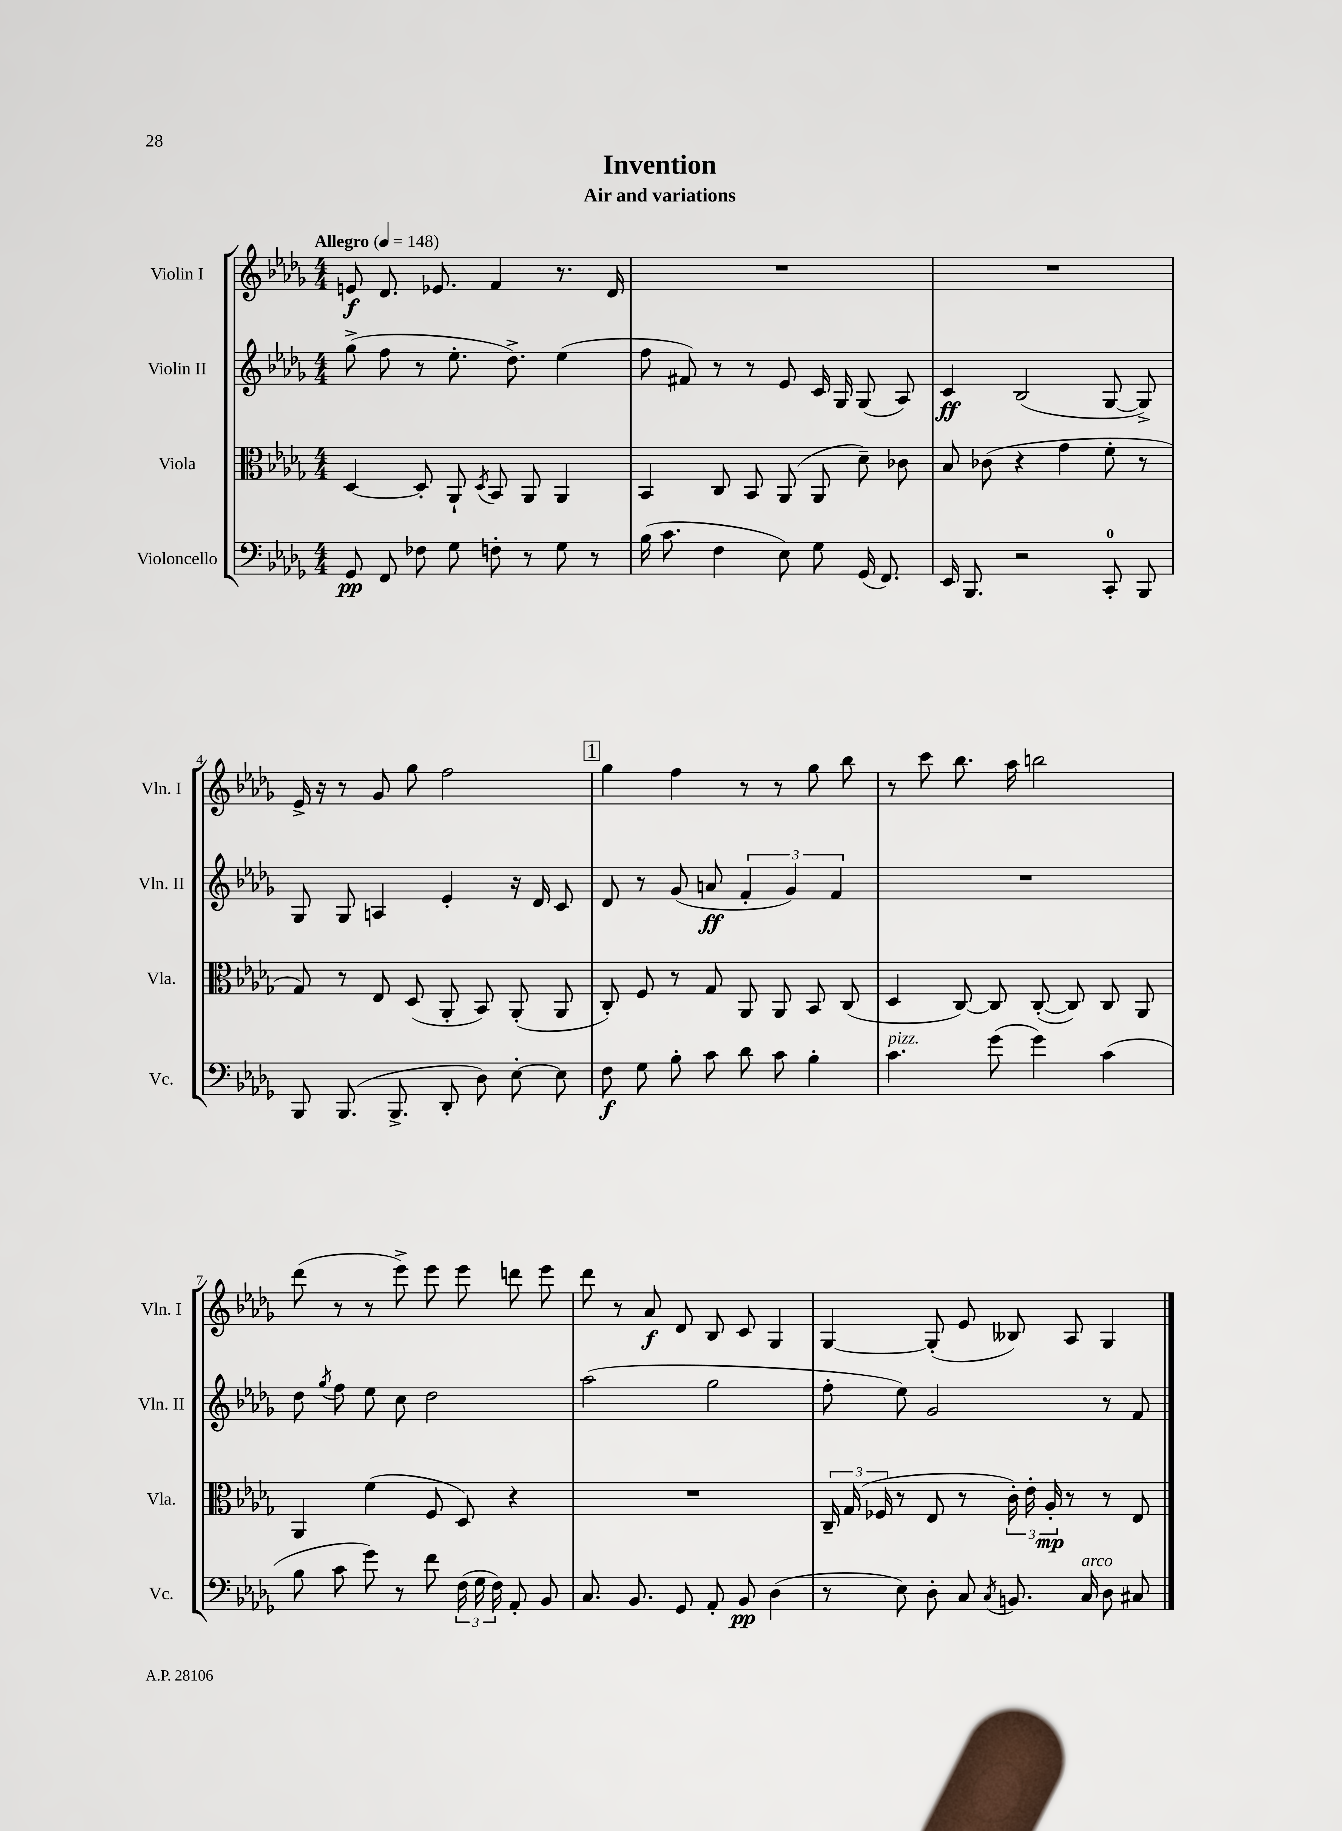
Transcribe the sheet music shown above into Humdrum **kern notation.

**kern	**dynam	**kern	**dynam	**kern	**dynam	**kern	**dynam
*part4	*part4	*part3	*part3	*part2	*part2	*part1	*part1
*staff4	*staff4	*staff3	*staff3	*staff2	*staff2	*staff1	*staff1
*I"Violoncello	*	*I"Viola	*	*I"Violin II	*	*I"Violin I	*
*I'Vc.	*	*I'Vla.	*	*I'Vln. II	*	*I'Vln. I	*
*clefF4	*	*clefC3	*	*clefG2	*	*clefG2	*
*k[b-e-a-d-g-]	*	*k[b-e-a-d-g-]	*	*k[b-e-a-d-g-]	*	*k[b-e-a-d-g-]	*
*M4/4	*	*M4/4	*	*M4/4	*	*M4/4	*
*MM148	*	*MM148	*	*MM148	*	*MM148	*
=1	=1	=1	=1	=1	=1	=1	=1
!	!	!	!	!	!	!LO:TX:a:B:t=Allegro	!
8GG-/	pp	[4D-/	.	(8gg-^\	.	8en/	f
8FF/	.	.	.	8ff\	.	8.d-/	.
8F-X\	.	8D-'/]	.	8r	.	.	.
.	.	.	.	.	.	8.e-X/	.
8G-\	.	8AA-`/	.	8.ee-'\	.	.	.
.	.	8qD-/	.	.	.	.	.
8Fn'\	.	8BB-/	.	.	.	4f/	.
.	.	.	.	8.dd-^\)	.	.	.
8r	.	8AA-/	.	.	.	.	.
8G-\	.	4AA-/	.	(4ee-\	.	8.r	.
8r	.	.	.	.	.	.	.
.	.	.	.	.	.	16d-/	.
=2	=2	=2	=2	=2	=2	=2	=2
(16B-\	.	4BB-/	.	8ff\	.	1r	.
8.c\	.	.	.	.	.	.	.
.	.	.	.	8f#X/)	.	.	.
4F\	.	8C/	.	8r	.	.	.
.	.	8BB-/	.	8r	.	.	.
8E-\)	.	(8AA-/	.	8e-/	.	.	.
8G-\	.	8AA-/	.	16c/	.	.	.
.	.	.	.	16G-/	.	.	.
(16GG-/	.	8d-~\)	.	(8G-/	.	.	.
8.FF/)	.	.	.	.	.	.	.
.	.	8c-X\	.	8A-/)	.	.	.
=3	=3	=3	=3	=3	=3	=3	=3
16EE-/	.	8B-/	.	4c/	ff	1r	.
8.BBB-/	.	.	.	.	.	.	.
.	.	(8c-X\	.	.	.	.	.
2r	.	4r	.	(2B-/	.	.	.
.	.	4g-\	.	.	.	.	.
8CC'/	.	8f'\	.	[8G-/	.	.	.
8BBB-/	.	8r	.	8G-^/])	.	.	.
!!LO:LB:g=z
=4	=4	=4	=4	=4	=4	=4	=4
8BBB-/	.	8G-/)	.	8G-/	.	16e-^/	.
.	.	.	.	.	.	16r	.
(8.BBB-/	.	8r	.	8G-/	.	8r	.
.	.	8E-/	.	4An/	.	8g-/	.
8.BBB-^/	.	.	.	.	.	.	.
.	.	(8D-/	.	.	.	8gg-\	.
8DD-'/	.	8AA-'/	.	4e-'/	.	2ff\	.
8D-\)	.	8BB-/)	.	.	.	.	.
[8E-'\	.	(8AA-'/	.	16r	.	.	.
.	.	.	.	16d-/	.	.	.
8E-\]	.	8AA-/	.	8c/	.	.	.
!!LO:REH:place=s1:t=1
=5	=5	=5	=5	=5	=5	=5	=5
8F\	f	8C'/)	.	8d-/	.	4gg-\	.
8G-\	.	8F/	.	8r	.	.	.
8B-'\	.	8r	.	(8g-/	.	4ff\	.
8c\	.	8G-/	.	8an/	ff	.	.
8d-\	.	8AA-/	.	6f'/	.	8r	.
8c\	.	8AA-/	.	.	.	8r	.
.	.	.	.	6g-/)	.	.	.
4B-'\	.	8BB-/	.	.	.	8gg-\	.
.	.	.	.	6f/	.	.	.
.	.	(8C/	.	.	.	8bb-\	.
=6	=6	=6	=6	=6	=6	=6	=6
!LO:TX:a:i:t=pizz.	!	!	!	!	!	!	!
4.c\	.	4D-/	.	1r	.	8r	.
.	.	.	.	.	.	8ccc\	.
.	.	[8C/)	.	.	.	8.bb-\	.
(8g-\	.	8C/]	.	.	.	.	.
.	.	.	.	.	.	16aa-\	.
4g-\)	.	([8C'/	.	.	.	2bbn\	.
.	.	8C/])	.	.	.	.	.
(4c\	.	8C/	.	.	.	.	.
.	.	8AA-/	.	.	.	.	.
!!LO:LB:g=z
=7	=7	=7	=7	=7	=7	=7	=7
8B-\	.	4AA-/	.	8dd-\	.	(8ddd-\	.
.	.	.	.	8qgg-/	.	.	.
8c\	.	.	.	8ff\	.	8r	.
8g-\)	.	(4f\	.	8ee-\	.	8r	.
8r	.	.	.	8cc\	.	8eee-^\)	.
8f\	.	8F/	.	2dd-\	.	8eee-\	.
(24F\	.	8D-/)	.	.	.	8eee-\	.
24G-\	.	.	.	.	.	.	.
24F\)	.	.	.	.	.	.	.
8AA-'/	.	4r	.	.	.	8dddn\	.
8BB-/	.	.	.	.	.	8eee-\	.
=8	=8	=8	=8	=8	=8	=8	=8
8.C/	.	1r	.	(2aa-\	.	8ddd-\	.
.	.	.	.	.	.	8r	.
8.BB-/	.	.	.	.	.	.	.
.	.	.	.	.	.	8a-/	f
8GG-/	.	.	.	.	.	8d-/	.
8AA-'/	.	.	.	2gg-\	.	8B-/	.
8BB-/	pp	.	.	.	.	8c/	.
(4D-\	.	.	.	.	.	4G-/	.
=9	=9	=9	=9	=9	=9	=9	=9
8r	.	24C~/	.	8ff'\	.	[4G-/	.
.	.	(24G-/	.	.	.	.	.
.	.	24F-X/	.	.	.	.	.
8E-\)	.	8r	.	8ee-\)	.	.	.
8D-'\	.	8E-/	.	2g-/	.	(8G-'/]	.
8C/	.	8r	.	.	.	8e-/	.
8qC/	.	.	.	.	.	.	.
8.BBn/	.	24c'\)	.	.	.	8B--X/)	.
.	.	24e-'\	.	.	.	.	.
.	.	24A-'/	mp	.	.	.	.
.	.	8r	.	.	.	8A-/	.
!LO:TX:a:i:t=arco	!	!	!	!	!	!	!
16C/	.	.	.	.	.	.	.
8D-\	.	8r	.	8r	.	4G-/	.
8C#X/	.	8E-/	.	8f/	.	.	.
==	==	==	==	==	==	==	==
*-	*-	*-	*-	*-	*-	*-	*-
